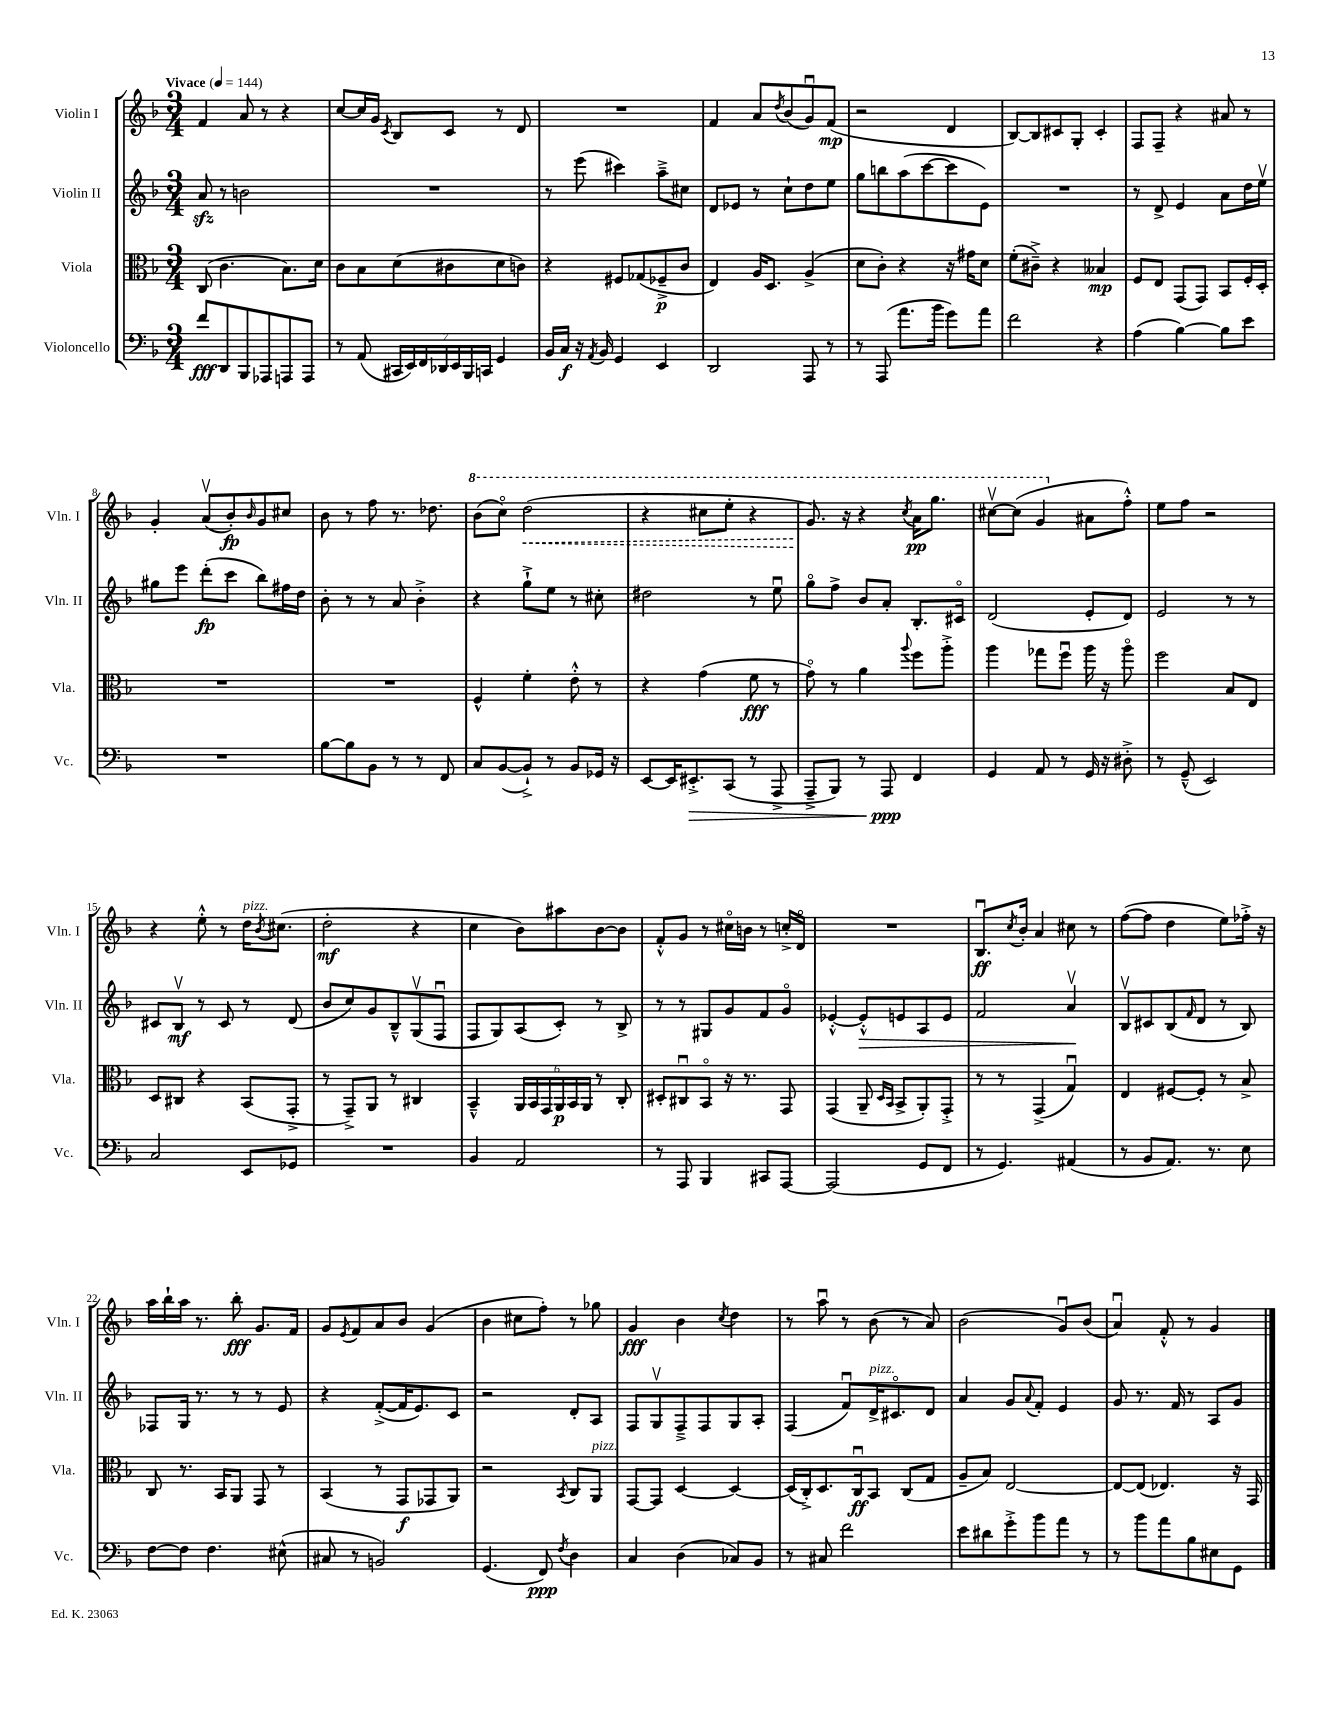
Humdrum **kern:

**kern	**kern	**kern	**kern
*staff4	*staff3	*staff2	*staff1
*clefF4	*clefC3	*clefG2	*clefG2
*k[b-]	*k[b-]	*k[b-]	*k[b-]
*M3/4	*M3/4	*M3/4	*M3/4
*MM144	*MM144	*MM144	*MM144
8f	(8C	8a	4f
8DD	4.c	8r	.
8BBB-	.	2b	8a
8AAA-	.	.	8r
8AAA	8.B-)	.	4r
8AAA	.	.	.
.	16d	.	.
=	=	=	=
8r	8c	2.r	[8cc
(8AA	8B-	.	16cc]
.	.	.	16g
.	.	.	8qc
28CC#	(8d	.	8B-
28EE)	.	.	.
28FF	.	.	.
28DD-	.	.	.
.	8c#	.	8c
28EE	.	.	.
28BBB-	.	.	.
28CC	.	.	.
4GG	8d	.	8r
.	8c)	.	8d
=	=	=	=
16BB-	4r	8r	2.r
16C	.	.	.
16r	.	(8eee	.
8qAA	.	.	.
16BB-	.	.	.
4GG	8F#	4ccc#)	.
.	(8G-	.	.
4EE	8F-~^	8aa~^	.
.	8c	8cc#	.
=	=	=	=
2DD	4E)	8d	4f
.	.	8e-	.
.	16A	8r	8a
.	8.D	.	.
.	.	.	8qdd
.	.	8cc`	(8b-
8AAA	(4A^	8dd	8gu)
8r	.	8ee	(8f
=	=	=	=
8r	8d	8gg	2r
(8AAA	8c')	8bb	.
8.a	4r	(8aa	.
.	.	[8ccc	.
16b-	.	.	.
8g)	16r	8ccc]	4d
.	16g#	.	.
8a	8d	8e)	.
=	=	=	=
2f	(8f'	2.r	[8B-)
.	8c#~^)	.	8B-]
.	4r	.	8c#
.	.	.	8G'
4r	4B--	.	4c#'
=	=	=	=
(4A	8F	8r	8F
.	8E	8d^	8F~
[4B-)	(8GG	4e	4r
.	8GG)	.	.
8B-]	8BB-	8a	8a#
8e	16F'	16dd	8r
.	16D'	16eev	.
=	=	=	=
2.r	2.r	8gg#	4g'
.	.	8eee	.
.	.	(8ddd'	(8av
.	.	8ccc	8b-')
.	.	.	16qqb-
.	.	8bb-)	8g
.	.	16ff#	8cc#
.	.	16dd	.
=	=	=	=
[8B-	2.r	8b-'	8b-
8B-]	.	8r	8r
8BB-	.	8r	8ff
8r	.	8a	8.r
8r	.	4b-'^	.
.	.	.	8.dd-
8FF	.	.	.
=	=	=	=
8C	4F^^	4r	(8bb-
([8BB-	.	.	8ccco)
8BB-`^])	4f'	8gg`^	(2ddd
8r	.	8ee	.
8BB-	8e'^^	8r	.
16GG-	8r	8cc#'	.
16r	.	.	.
=	=	=	=
[8EE	4r	2dd#	4r
16EE]	.	.	.
8.EE#'^	.	.	.
.	(4g	.	8ccc#
(8CC	.	.	8eee'
8r	8f	8r	4r
8AAA^	8r	8eeu	.
=	=	=	=
8AAA~^	8go)	8ggo	8.gg)
8BBB-)	8r	8ff^	.
.	.	.	16r
8r	4a	8b-	4r
8AAA	.	8a'	.
.	8qqaa	.	8qccc
4FF	8ff	8.B-'	16aa
.	.	.	8.ggg
.	8aa'^	.	.
.	.	16c#o	.
=	=	=	=
4GG	4aa	(2d	[8ccc#v
.	.	.	(8ccc#]
8AA	8gg-	.	4gg
8r	8ffu	.	.
16GG	16aa	8e'	8a#
16r	16r	.	.
8D#'^	8aao	8d)	8ff'^^)
=	=	=	=
8r	2ff	2e	8ee
(8GG~^^	.	.	8ff
2EE)	.	.	2r
.	8B-	8r	.
.	8E	8r	.
=	=	=	=
2C	8D	8c#	4r
.	8C#	8B-v	.
.	4r	8r	8ee'^^
.	.	8c#	8r
8EE	(8BB-	8r	16dd
.	.	.	8qb-
.	.	.	(8.cc#
8GG-	8GG'^	(8d	.
=	=	=	=
2.r	8r	8b-	2dd'
.	8GG~^)	8cc)	.
.	8AA	8g	.
.	8r	8B-~^^	.
.	4C#	(8Gv	4r
.	.	8Fu	.
=	=	=	=
4BB-	4BB-~^^	8F	4cc
.	.	8G)	.
2AA	24AA	(8A	8b-)
.	24BB-	.	.
.	24GG	.	.
.	24AA	8c')	8aa#
.	24BB-	.	.
.	24AA	.	.
.	8r	8r	[8b-
.	8C'	8B-^	8b-]
=	=	=	=
8r	8D#'	8r	8f'^^
8AAA	8C#u	8r	8g
4BBB-	8BB-o	8G#	8r
.	16r	8g	16cc#o
.	8.r	.	16b
8CC#	.	8f	8r
[8AAA	8GG	8go	16cc'^
.	.	.	16do
=	=	=	=
(2AAA]	(4GG	[4e-'^^	2.r
.	8AA~	8e-'^^]	.
.	16qqD	.	.
.	16qqBB-	.	.
.	8BB-^	8e	.
8GG	8AA')	8A	.
8FF	8GG'^	8e	.
=	=	=	=
8r	8r	2f	8.B-u
4.GG)	8r	.	.
.	.	.	8qcc
.	.	.	16b-'
.	(4GG^	.	4a
(4AA#	4Gu)	4av	8cc#
.	.	.	8r
=	=	=	=
8r	4E	8B-v	([8ff
8BB-	.	8c#	8ff]
8.AA)	[8F#	(8B-	4dd
.	.	16qqf	.
.	8F#']	8d	.
8.r	.	.	.
.	8r	8r	8ee)
8E	8B-^	8B-)	16ff-'^
.	.	.	16r
=	=	=	=
[8F	8C	8F-	16aa
.	.	.	16bb-`
8F]	8.r	16G	16aa
.	.	8.r	8.r
4.F	.	.	.
.	16BB-	.	.
.	8AA	8r	8bb-'
.	8GG	8r	8.g
(8E#^^	8r	8e	.
.	.	.	16f
=	=	=	=
8C#	(4BB-	4r	8g
.	.	.	8qe
8r	.	.	8f
2BB)	8r	([8f'^	8a
.	8GG	16f]	8b-
.	.	8.e)	.
.	8GG-	.	(4g
.	8AA)	8c	.
=	=	=	=
(4.GG	2r	2r	4b-
.	.	.	8cc#
8FF)	.	.	8ff')
8qF	8qBB-	.	.
4D	8C	8d'	8r
.	8AA	8A	8gg-
=	=	=	=
4C	[8GG	8F	4g
.	8GG]	8Gv	.
(4D	[4D	8F~^	4b-
.	.	8F	.
.	.	.	8qcc
8C-)	4D_	8G	4dd
8BB-	.	8A'	.
=	=	=	=
8r	(16D]	(4F	8r
.	16C'^)	.	.
8C#	8.D	.	8aau
2f	.	8fu)	8r
.	16Cu	.	.
.	8BB-	16d^	(8b-
.	.	8.c#o	.
.	(8C	.	8r
.	8G	8d	8a)
=	=	=	=
8e	8A~	4a	(2b-
8d#	8B-)	.	.
8g'^	[2E	8g	.
.	.	8qqa	.
8b-	.	8f'	.
8a	.	4e	8gu)
8r	.	.	(8b-
=	=	=	=
8r	8E_	8g	4au)
8b-	(8E]	8.r	.
8a	4.E-)	.	8f'^^
.	.	16f	.
8B-	.	8r	8r
8E#	.	8A	4g
8GG	16r	8g	.
.	16GG	.	.
==	==	==	==
*-	*-	*-	*-
